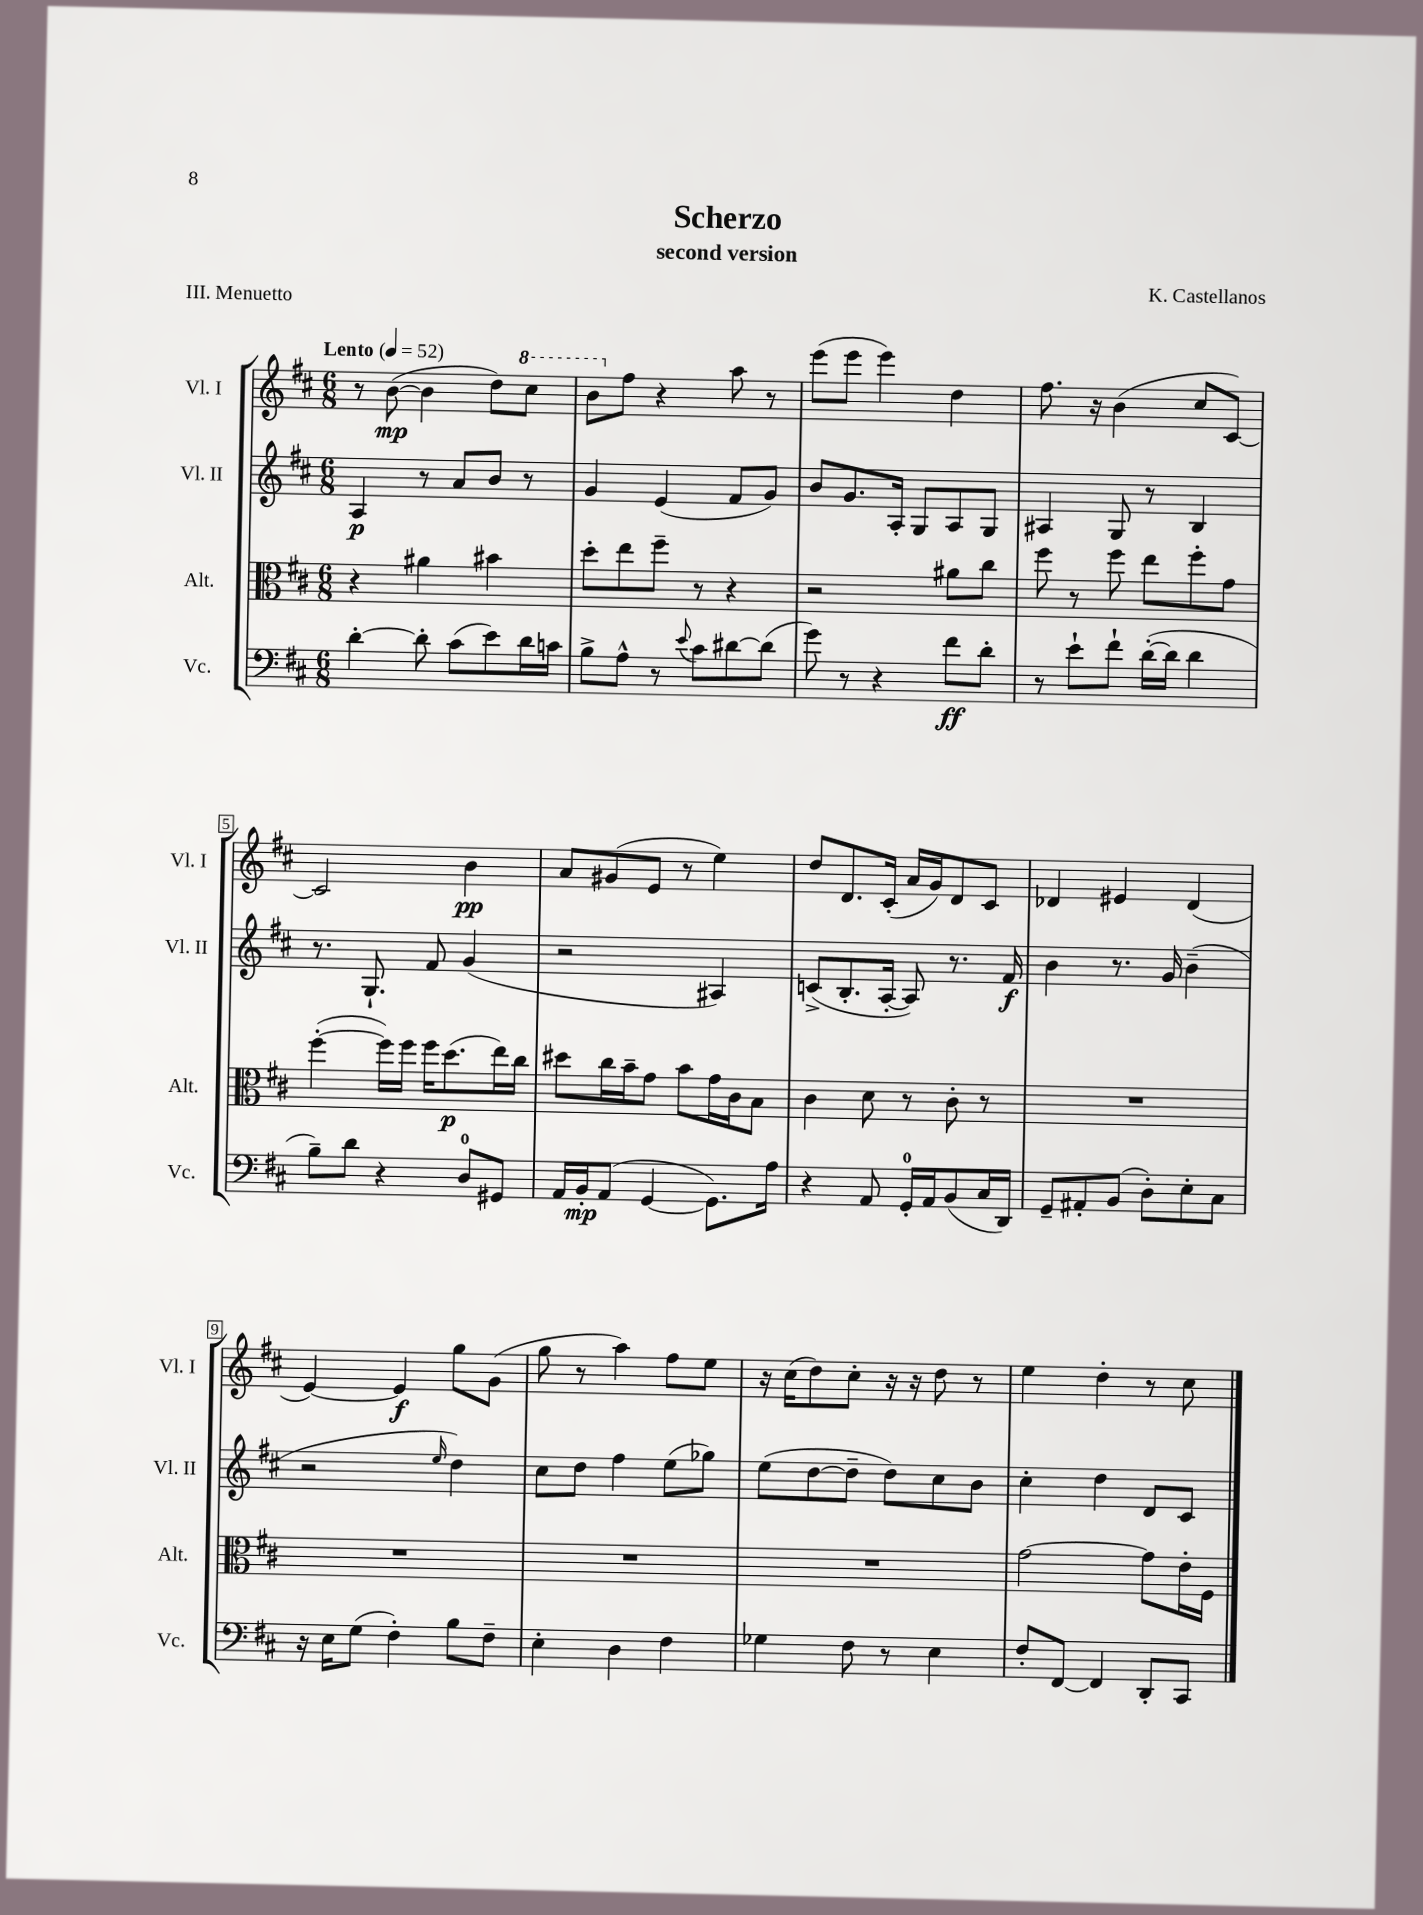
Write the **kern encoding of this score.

**kern	**dynam	**kern	**dynam	**kern	**dynam	**kern	**dynam
*part4	*part4	*part3	*part3	*part2	*part2	*part1	*part1
*staff4	*staff4	*staff3	*staff3	*staff2	*staff2	*staff1	*staff1
*I"Vc.	*	*I"Alt.	*	*I"Vl. II	*	*I"Vl. I	*
*I'Vc.	*	*I'Alt.	*	*I'Vl. II	*	*I'Vl. I	*
*clefF4	*	*clefC3	*	*clefG2	*	*clefG2	*
*k[f#c#]	*	*k[f#c#]	*	*k[f#c#]	*	*k[f#c#]	*
*M6/8	*	*M6/8	*	*M6/8	*	*M6/8	*
*MM52	*	*MM52	*	*MM52	*	*MM52	*
=1	=1	=1	=1	=1	=1	=1	=1
!	!	!	!	!	!	!LO:TX:a:B:t=Lento	!
[4d'\	.	4r	.	4A/	p	8r	.
.	.	.	.	.	.	([8b\	mp
8d'\]	.	4a#X\	.	8r	.	4b\]	.
(8c#\L	.	.	.	8a/L	.	.	.
8e\)	.	4b#X\	.	8b/J	.	8dd\L)	.
*	*	*	*	*	*	*8va	*
16d\L	.	.	.	8r	.	8ccc#\J	.
16cn\JJ	.	.	.	.	.	.	.
=2	=2	=2	=2	=2	=2	=2	=2
8B^\L	.	8dd'\L	.	4g/	.	8bb\L	.
*	*	*	*	*	*	*X8va	*
8A^^\J	.	8ee\	.	.	.	8ff#\J	.
8r	.	8ff#~\J	.	(4e/	.	4r	.
8qqe/	.	.	.	.	.	.	.
8c#\L	.	8r	.	.	.	.	.
[8d#X\	.	4r	.	8f#/L	.	8aa\	.
(8d#\J]	.	.	.	8g/J)	.	8r	.
=3	=3	=3	=3	=3	=3	=3	=3
8g\)	.	2r	.	8b/L	.	(8eee\L	.
8r	.	.	.	8.g/	.	8eee\J	.
4r	.	.	.	.	.	4eee\)	.
.	.	.	.	16A'/Jk	.	.	.
.	.	.	.	8G/L	.	.	.
8f#\L	ff	8a#X\L	.	8A/	.	4dd\	.
8d'\J	.	8cc#\J	.	8G/J	.	.	.
=4	=4	=4	=4	=4	=4	=4	=4
8r	.	8ff#\	.	4A#X/	.	8.ff#\	.
8e`\L	.	8r	.	.	.	.	.
.	.	.	.	.	.	16r	.
8f#`\J	.	8ff#\	.	8G/	.	(4b\	.
([16d'\LL	.	8ee\L	.	8r	.	.	.
16d\JJ]	.	.	.	.	.	.	.
4d\	.	8ff#'\	.	4B/	.	8cc#/L	.
.	.	8g\J	.	.	.	[8c#/J)	.
!!LO:LB:g=z
=5	=5	=5	=5	=5	=5	=5	=5
8B~\L)	.	([4ff#'\	.	8.r	.	2c#/]	.
8d\J	.	.	.	.	.	.	.
.	.	.	.	8.G`/	.	.	.
4r	.	16ff#\LL])	.	.	.	.	.
.	.	16ff#\JJ	.	.	.	.	.
.	.	16ff#\KL	.	8f#/	.	.	.
.	.	(8.dd\	p	.	.	.	.
8D/L	.	.	.	(4g/	.	4b\	pp
8GG#X/J	.	16ee\L)	.	.	.	.	.
.	.	16cc#\JJ	.	.	.	.	.
=6	=6	=6	=6	=6	=6	=6	=6
16AA/LL	.	8dd#X\L	.	2r	.	8a/L	.
16BB'/J	mp	.	.	.	.	.	.
(8AA/J	.	16cc#\L	.	.	.	(8g#X/	.
.	.	16b~\J	.	.	.	.	.
[4GG/	.	8g\J	.	.	.	8e/J	.
.	.	8b\L	.	.	.	8r	.
8.GG\L])	.	16g\L	.	4A#X/)	.	4ee\)	.
.	.	16c#\J	.	.	.	.	.
.	.	8B\J	.	.	.	.	.
16A\Jk	.	.	.	.	.	.	.
=7	=7	=7	=7	=7	=7	=7	=7
4r	.	4c#\	.	(8cn^/L	.	8dd/L	.
.	.	.	.	8.B'/	.	8.d/	.
8AA/	.	8d\	.	.	.	.	.
.	.	.	.	[16A'/Jk	.	(16c#'/Jk	.
16GG'/LL	.	8r	.	8A/])	.	16a/LL	.
16AA/J	.	.	.	.	.	16g/J)	.
(8BB/	.	8c#'\	.	8.r	.	8d/	.
16C#/L	.	8r	.	.	.	8c#/J	.
16DD/JJ)	.	.	.	16f#/	f	.	.
=8	=8	=8	=8	=8	=8	=8	=8
8GG~/L	.	2.r	.	4b\	.	4d-X/	.
8AA#X'/	.	.	.	.	.	.	.
(8BB/J	.	.	.	8.r	.	4e#X/	.
8D'\L)	.	.	.	.	.	.	.
.	.	.	.	16g/	.	.	.
8E'\	.	.	.	(4b~\	.	(4d-/	.
8C#\J	.	.	.	.	.	.	.
!!LO:LB:g=z
=9	=9	=9	=9	=9	=9	=9	=9
16r	.	2.r	.	2r	.	[4e/)	.
16E\KL	.	.	.	.	.	.	.
(8G\J	.	.	.	.	.	.	.
4F#'\)	.	.	.	.	.	4e/]	f
.	.	.	.	16qqee/	.	.	.
8B\L	.	.	.	4dd\)	.	8gg\L	.
8F#~\J	.	.	.	.	.	(8g\J	.
=10	=10	=10	=10	=10	=10	=10	=10
4E'\	.	2.r	.	8cc#\L	.	8gg\	.
.	.	.	.	8dd\J	.	8r	.
4D\	.	.	.	4ff#\	.	4aa\)	.
4F#\	.	.	.	(8ee\L	.	8ff#\L	.
.	.	.	.	8gg-X\J)	.	8ee\J	.
=11	=11	=11	=11	=11	=11	=11	=11
4G-X\	.	2.r	.	(8ee\L	.	16r	.
.	.	.	.	.	.	(16cc#\KL	.
.	.	.	.	[8dd\	.	8dd\)	.
8F#\	.	.	.	8dd~\J]	.	8cc#'\J	.
8r	.	.	.	8dd\L)	.	16r	.
.	.	.	.	.	.	16r	.
4E\	.	.	.	8cc#\	.	8dd\	.
.	.	.	.	8b\J	.	8r	.
=12	=12	=12	=12	=12	=12	=12	=12
8F#'/L	.	[2g\	.	4cc#'\	.	4ee\	.
[8FF#/J	.	.	.	.	.	.	.
4FF#/]	.	.	.	4dd\	.	4dd'\	.
8DD'/L	.	8g\L]	.	8d/L	.	8r	.
8CC#/J	.	16e'\L	.	8c#/J	.	8cc#\	.
.	.	16F#\JJ	.	.	.	.	.
==	==	==	==	==	==	==	==
*-	*-	*-	*-	*-	*-	*-	*-
